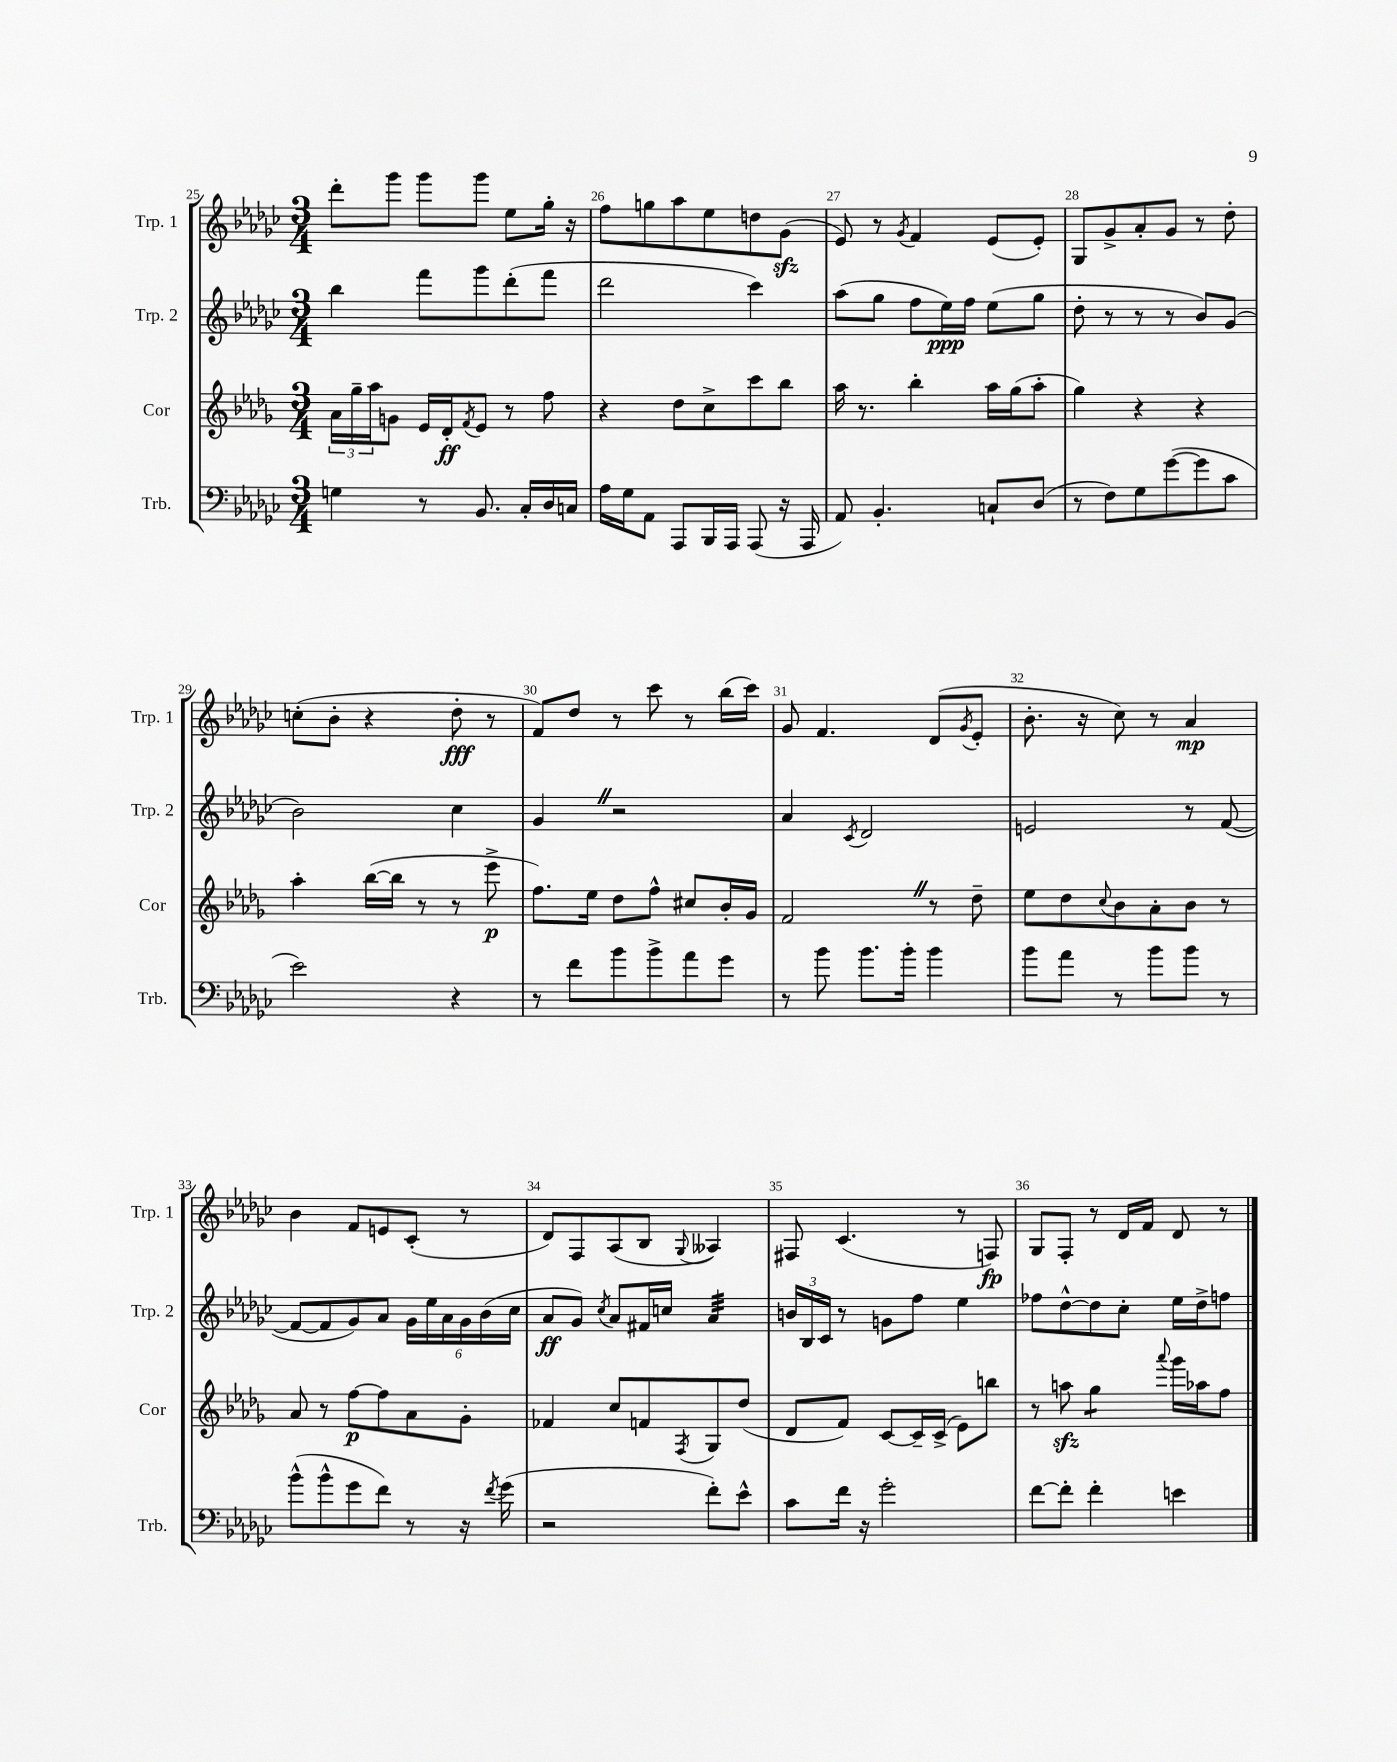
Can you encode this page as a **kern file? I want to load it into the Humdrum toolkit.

**kern	**kern	**kern	**kern
*staff4	*staff3	*staff2	*staff1
*clefF4	*clefG2	*clefG2	*clefG2
*k[b-e-a-d-g-c-]	*k[b-e-a-d-g-]	*k[b-e-a-d-g-c-]	*k[b-e-a-d-g-c-]
*M3/4	*M3/4	*M3/4	*M3/4
4G	24a-	4bb-	8ddd-'
.	24gg-~	.	.
.	24aa-	.	.
.	8g	.	8ggg-
8r	16e-	8fff	8ggg-
.	16d-'	.	.
.	8qf	.	.
8.BB-	8e-	8ggg-	8ggg-
.	8r	(8ddd-'	8ee-
16C-'	.	.	.
16D-	8ff	8fff	16gg-'
16C	.	.	16r
=	=	=	=
16A-	4r	2ddd-	8ff
16G-	.	.	.
8AA-	.	.	8gg
8AAA-	8dd-	.	8aa-
16BBB-	8cc^	.	8ee-
16AAA-	.	.	.
(8AAA-	8ccc	4ccc-)	8dd
16r	8bb-	.	(8g-
16AAA-	.	.	.
=	=	=	=
8AA-)	16aa-	(8aa-	8e-)
.	8.r	.	.
4.BB-'	.	8gg-	8r
.	.	.	8qg-
.	4bb-'	8ff	4f
.	.	16ee-)	.
.	.	16ff	.
8C`	16aa-	(8ee-	(8e-
.	(16gg-	.	.
(8D-	8aa-'	8gg-	8e-')
=	=	=	=
8r	4gg-)	8dd-'	8G-
8F)	.	8r	8g-^
8G-	4r	8r	8a-'
([8g-	.	8r	8g-
8g-]	4r	8b-)	8r
8c-	.	(8g-	8dd-'
=	=	=	=
2e-)	4aa-'	2b-)	(8cc'
.	.	.	8b-'
.	([16bb-	.	4r
.	16bb-]	.	.
.	8r	.	.
4r	8r	4cc-	8dd-'
.	8eee-^	.	8r
=	=	=	=
8r	8.ff)	4g-	8f)
8f	.	.	8dd-
.	16ee-	.	.
8b-	8dd-	2r	8r
8b-^	8ff^^	.	8ccc-
8a-	8cc#	.	8r
8g-	16b-'	.	(16bb-
.	16g-	.	16ccc-)
=	=	=	=
8r	2f	4a-	8g-
8b-	.	.	4.f
.	.	8qc-	.
8.b-	.	2d-	.
16b-'	.	.	.
4b-	8r	.	(8d-
.	.	.	8qg-
.	8dd-~	.	8e-'
=	=	=	=
8b-	8ee-	2e	8.b-'
8a-	8dd-	.	.
.	.	.	16r
.	8qqcc	.	.
8r	8b-	.	8cc-)
8b-	8a-'	.	8r
8b-	8b-	8r	4a-
8r	8r	([8f	.
=	=	=	=
(8b-^^	8a-	8f_	4b-
8b-^^	8r	8f]	.
8g-	[8ff	8g-)	8f
8f)	8ff]	8a-	8e
8r	8a-	24g-	(8c-'
.	.	24ee-	.
.	.	24a-	.
16r	8g-'	24g-	8r
.	.	(24b-	.
8qf	.	.	.
(16g-	.	.	.
.	.	24cc-	.
=	=	=	=
2r	4f-	8a-	8d-)
.	.	8g-)	8F
.	.	8qcc-	.
.	8cc	8a-	(8A-
.	8f	16f#	8B-
.	.	16cc	.
.	8qF	.	8qqG-
8f')	8G-	4a-	4A--)
8e-^^	(8dd-	.	.
=	=	=	=
8c-	8d-	24b	8F#
.	.	24B-	.
.	.	24c-	.
16f	8f)	8r	(4.c-
16r	.	.	.
2g-'	[8c	8g	.
.	16c~]	8ff	.
.	(16c^	.	.
.	8e-)	4ee-	8r
.	8bb	.	8F)
=	=	=	=
[8f	8r	8ff-	8G-
8f']	8aa	[8dd-^^	8F'
4f'	4gg-	8dd-]	8r
.	.	8cc-'	16d-
.	.	.	16f
.	8qqaaa-	.	.
4e	16ggg-	16ee-	8d-
.	16aa-	16dd-^	.
.	8ff	8ff	8r
==	==	==	==
*-	*-	*-	*-
